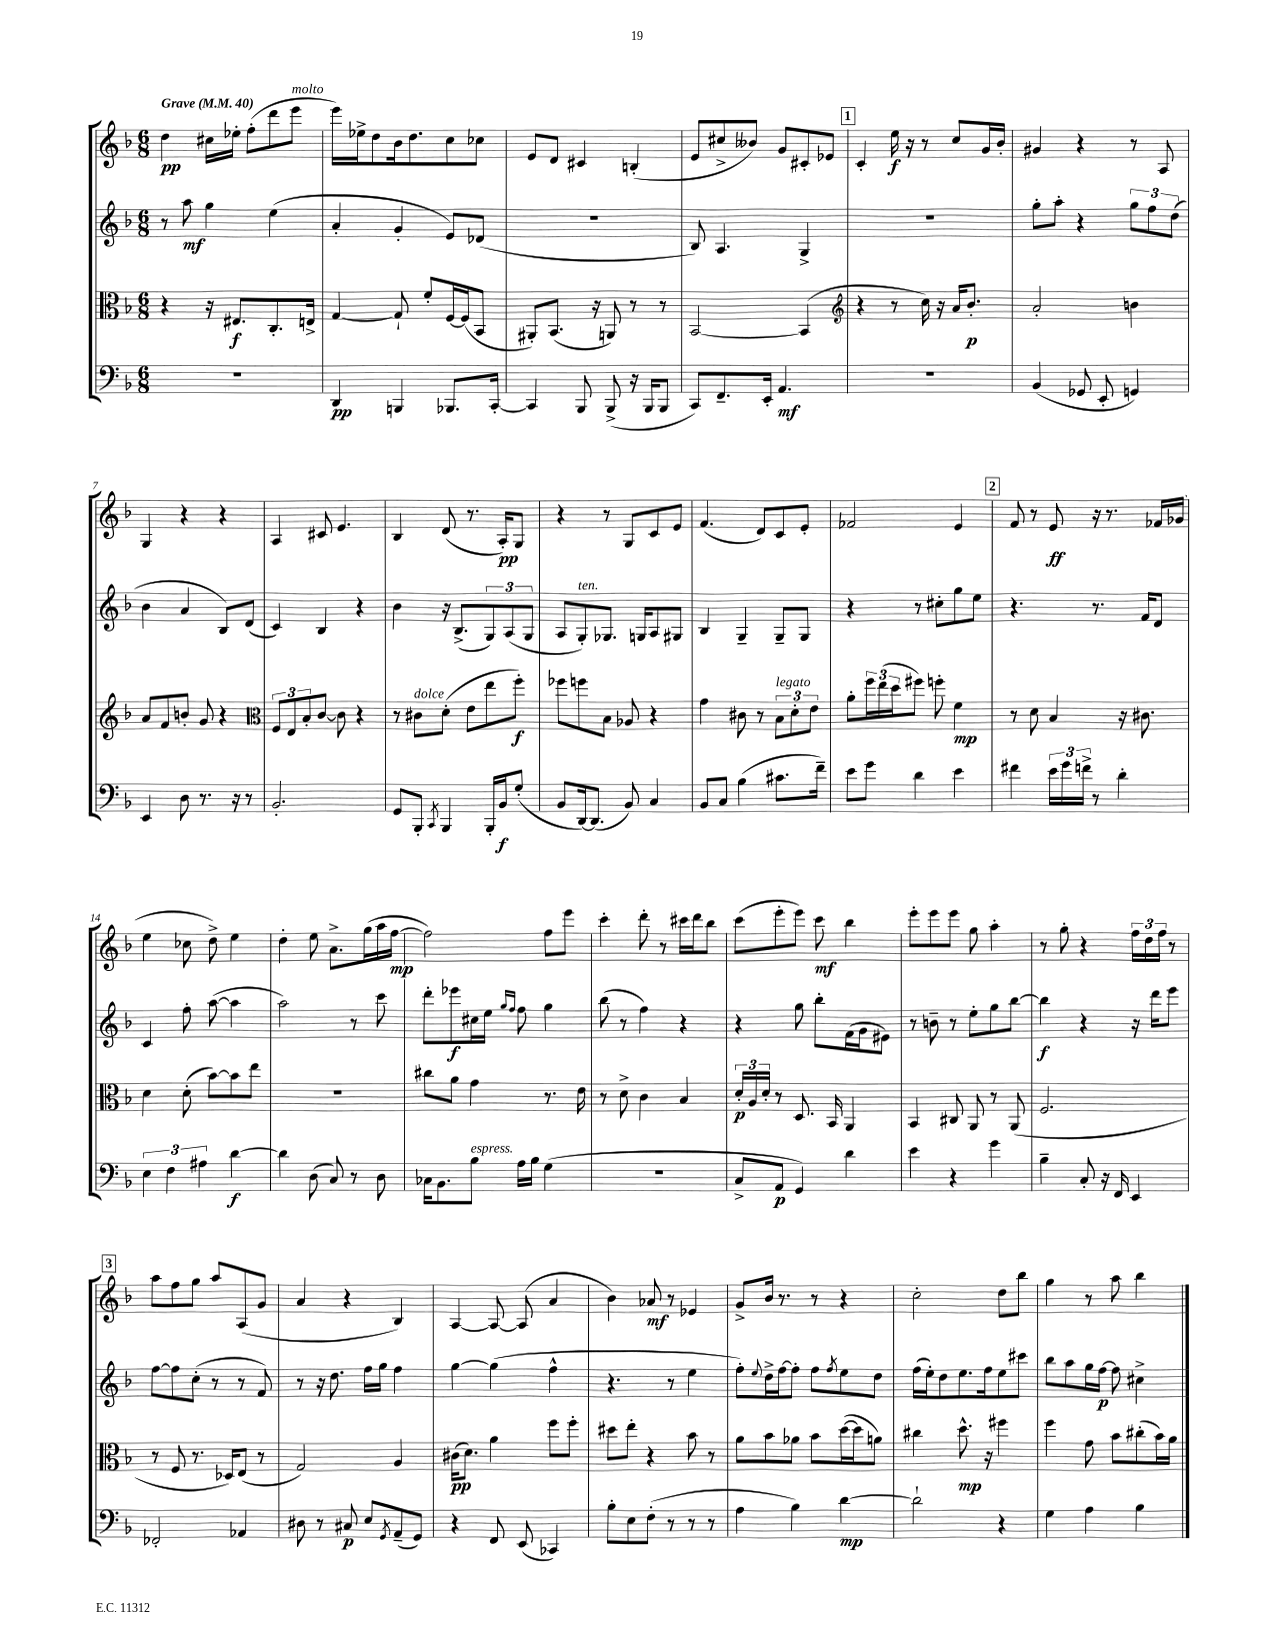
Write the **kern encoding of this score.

**kern	**dynam	**kern	**dynam	**kern	**dynam	**kern	**dynam
*part4	*part4	*part3	*part3	*part2	*part2	*part1	*part1
*staff4	*staff4	*staff3	*staff3	*staff2	*staff2	*staff1	*staff1
*clefF4	*	*clefC3	*	*clefG2	*	*clefG2	*
*k[b-]	*	*k[b-]	*	*k[b-]	*	*k[b-]	*
*M6/8	*	*M6/8	*	*M6/8	*	*M6/8	*
*MM40	*	*MM40	*	*MM40	*	*MM40	*
=1	=1	=1	=1	=1	=1	=1	=1
!	!	!	!	!	!	!LO:TX:a:B:t=Grave	!
2.r	.	4r	.	8r	.	4dd\	pp
.	.	.	.	8aa\	mf	.	.
.	.	16r	.	4gg\	.	16cc#X\LL	.
.	.	8.E#X/L	f	.	.	16ee-X'\JJ	.
.	.	.	.	.	.	(8ff'\L	.
.	.	8.C'/	.	(4ee\	.	8ddd\	.
!	!	!	!	!	!	!LO:TX:a:i:t=molto	!
.	.	.	.	.	.	8eee\J	.
.	.	16En^/Jk	.	.	.	.	.
=2	=2	=2	=2	=2	=2	=2	=2
4DD/	pp	[4G/	.	4a'/	.	16eee\LL)	.
.	.	.	.	.	.	16ee-X^\J	.
.	.	.	.	.	.	8dd\	.
4BBBn/	.	8G`/]	.	4g'/	.	16b-\k	.
.	.	.	.	.	.	8.dd\	.
.	.	8f'/L	.	.	.	.	.
8.BBB-X/L	.	[16F/L	.	8e/L)	.	8cc\	.
.	.	(16F/J]	.	.	.	.	.
.	.	8BB-/J	.	(8d-X/J	.	8cc-X\J	.
[16CC'/Jk	.	.	.	.	.	.	.
=3	=3	=3	=3	=3	=3	=3	=3
4CC/]	.	8AA#X'/L)	.	2.r	.	8e/L	.
.	.	(8.BB-/J	.	.	.	8d/J	.
8BBB-/	.	.	.	.	.	4c#X/	.
.	.	16r	.	.	.	.	.
(8BBB-^/	.	8AAn/)	.	.	.	.	.
16r	.	8r	.	.	.	(4Bn'/	.
16BBB-/KL	.	.	.	.	.	.	.
8BBB-/J	.	8r	.	.	.	.	.
=4	=4	=4	=4	=4	=4	=4	=4
8CC/L)	.	[2BB-/	.	8B-/)	.	8e/L	.
8.FF~/	.	.	.	4.A/	.	8cc#X^/	.
.	.	.	.	.	.	8b--X/J)	.
16EE'/Jk	.	.	.	.	.	.	.
4.AA/	mf	.	.	.	.	8g/L	.
.	.	(4BB-/]	.	4G^/	.	8c#X'/	.
.	.	.	.	.	.	8e-X/J	.
!!LO:REH:place=s1:t=1
=5	=5	=5	=5	=5	=5	=5	=5
*	*	*clefG2	*	*	*	*	*
2.r	.	4r	.	2.r	.	4c'/	.
.	.	8r	.	.	.	16ee\	f
.	.	.	.	.	.	16r	.
.	.	16cc\)	.	.	.	8r	.
.	.	16r	.	.	.	.	.
.	.	16a/KL	.	.	.	8cc/L	.
.	.	8.b-'/J	p	.	.	.	.
.	.	.	.	.	.	16g/L	.
.	.	.	.	.	.	16b-'/JJ	.
=6	=6	=6	=6	=6	=6	=6	=6
(4BB-/	.	2a'/	.	8gg'\L	.	4g#X/	.
.	.	.	.	8aa'\J	.	.	.
8GG-X/	.	.	.	4r	.	4r	.
8EE'/	.	.	.	.	.	.	.
4GGn/)	.	4bn\	.	12gg\L	.	8r	.
.	.	.	.	12ff\	.	.	.
.	.	.	.	.	.	8A/	.
.	.	.	.	(12dd\J	.	.	.
!!LO:LB:g=z
=7	=7	=7	=7	=7	=7	=7	=7
4EE/	.	8a/L	.	4b-\	.	4G/	.
.	.	8f/	.	.	.	.	.
8D\	.	8bn'/J	.	4a/	.	4r	.
8.r	.	8g/	.	.	.	.	.
.	.	4r	.	8B-/L)	.	4r	.
16r	.	.	.	.	.	.	.
8r	.	.	.	(8d/J	.	.	.
=8	=8	=8	=8	=8	=8	=8	=8
*	*	*clefC3	*	*	*	*	*
2.BB-'/	.	12F/L	.	4c/)	.	4A/	.
.	.	12E/	.	.	.	.	.
.	.	12B-'/	.	.	.	.	.
.	.	[8c/J	.	4B-/	.	8c#X/	.
.	.	8c\]	.	.	.	4.e/	.
.	.	4r	.	4r	.	.	.
=9	=9	=9	=9	=9	=9	=9	=9
8GG/L	.	8r	.	4b-\	.	4B-/	.
!	!	!LO:TX:a:i:t=dolce	!	!	!	!	!
8BBB-'/J	.	8c#X\L	.	.	.	.	.
8qCC/	.	.	.	.	.	.	.
4BBB-/	.	(8d'\J	.	16r	.	(8d/	.
.	.	.	.	(8.B-^/L	.	.	.
.	.	8e\L	.	.	.	8.r	.
16BBB-'/LL	.	8ee\	.	12G/)	.	.	.
16BB-/J	f	.	.	.	.	16A'/KL)	pp
.	.	.	.	(12A/	.	.	.
(8G'/J	.	8ff'\J)	f	.	.	8G/J	.
.	.	.	.	12G/J	.	.	.
=10	=10	=10	=10	=10	=10	=10	=10
8BB-/L	.	8ff-X\L	.	8A/L	.	4r	.
!	!	!	!	!LO:TX:a:i:t=ten.	!	!	!
[16DD/k)	.	8ffn\	.	8G'/)	.	.	.
(8.DD/J]	.	.	.	.	.	.	.
.	.	8B-\J	.	8.G-X/J	.	8r	.
8BB-/)	.	8A-X/	.	.	.	8G/L	.
.	.	.	.	16Gn/KL	.	.	.
4C/	.	4r	.	8A/	.	8c/	.
.	.	.	.	8G#X/J	.	8e/J	.
=11	=11	=11	=11	=11	=11	=11	=11
8BB-/L	.	4g\	.	4B-/	.	(4.f/	.
8C/J	.	.	.	.	.	.	.
(4B-\	.	8c#X\	.	4G~/	.	.	.
.	.	8r	.	.	.	8d/L)	.
!	!	!LO:TX:a:i:t=legato	!	!	!	!	!
8.c#X\L	.	12B-\L	.	8G~/L	.	8c/	.
.	.	12d'\	.	.	.	.	.
.	.	.	.	8G/J	.	8e'/J	.
.	.	12e\J	.	.	.	.	.
16f~\Jk)	.	.	.	.	.	.	.
=12	=12	=12	=12	=12	=12	=12	=12
8e\L	.	8a'\L	.	4r	.	2f-X/	.
8g\J	.	24ff\L	.	.	.	.	.
.	.	(24ee\	.	.	.	.	.
.	.	24dd\J	.	.	.	.	.
4d\	.	8ff#X\J)	.	8r	.	.	.
.	.	8ffn'\	.	8cc#X'\L	.	.	.
4e\	.	4f\	mp	8gg\	.	4e/	.
.	.	.	.	8ee\J	.	.	.
!!LO:REH:place=s1:t=2
=13	=13	=13	=13	=13	=13	=13	=13
4f#X\	.	8r	.	4.r	.	8f/	.
.	.	8d\	.	.	.	8r	.
24e\LL	.	4B-/	.	.	.	8e/	ff
24g\	.	.	.	.	.	.	.
24fn^\JJ	.	.	.	.	.	.	.
8r	.	.	.	8.r	.	16r	.
.	.	.	.	.	.	8.r	.
4d'\	.	16r	.	.	.	.	.
.	.	8.c#X\	.	16f/KL	.	.	.
.	.	.	.	8d/J	.	16f-X/LL	.
.	.	.	.	.	.	(16g-X/JJ	.
!!LO:LB:g=z
=14	=14	=14	=14	=14	=14	=14	=14
6E\	.	4d\	.	4c/	.	4ee\	.
6F\	.	.	.	.	.	.	.
.	.	(8d'\	.	8ff'\	.	8cc-X\	.
6A#X\	.	.	.	.	.	.	.
.	.	[8b-\L)	.	([8aa\	.	8dd^\)	.
[4d\	f	8b-\]	.	4aa\]	.	4ee\	.
.	.	8ee\J	.	.	.	.	.
=15	=15	=15	=15	=15	=15	=15	=15
4d\]	.	2.r	.	2aa\)	.	4dd'\	.
(8D\	.	.	.	.	.	8ee\	.
8C/)	.	.	.	.	.	8.a^\L	.
8r	.	.	.	8r	.	.	.
.	.	.	.	.	.	(16gg\L	.
8D\	.	.	.	8ccc\	.	16aa\	.
.	.	.	.	.	.	[16ff\JJ	mp
=16	=16	=16	=16	=16	=16	=16	=16
16C-X\KL	.	8cc#X\L	.	8ddd'\L	.	2ff\])	.
8.BB-\	.	.	.	.	.	.	.
.	.	8a\J	.	8eee-X\	f	.	.
!LO:TX:a:i:t=espress.	!	!	!	!	!	!	!
8B-\J	.	4g\	.	16cc#X\L	.	.	.
.	.	.	.	16ee\JJ	.	.	.
.	.	.	.	16qqgg/LL	.	.	.
.	.	.	.	16qqff/JJ	.	.	.
16A\LL	.	.	.	8ff\	.	.	.
16B-\JJ	.	.	.	.	.	.	.
(4G\	.	8.r	.	4gg\	.	8ff\L	.
.	.	.	.	.	.	8eee\J	.
.	.	16e\	.	.	.	.	.
=17	=17	=17	=17	=17	=17	=17	=17
2.r	.	8r	.	(8bb-\	.	4ccc'\	.
.	.	8d^\	.	8r	.	.	.
.	.	4c\	.	4ff\)	.	8ddd'\	.
.	.	.	.	.	.	8r	.
.	.	4B-/	.	4r	.	16ccc#X\LL	.
.	.	.	.	.	.	16ddd\J	.
.	.	.	.	.	.	8bb-\J	.
=18	=18	=18	=18	=18	=18	=18	=18
8C^/L	.	24d'/LL	p	4r	.	(8ccc\L	.
.	.	24A/	.	.	.	.	.
.	.	24d'/JJ	.	.	.	.	.
8AA/J	p	8r	.	.	.	8eee'\	.
4GG/)	.	8.D/	.	8gg\	.	8eee\J)	.
.	.	.	.	8bb-'\L	.	8ccc\	mf
.	.	16BB-/	.	.	.	.	.
4d\	.	4AA/	.	(16f\L	.	4bb-\	.
.	.	.	.	16g\J	.	.	.
.	.	.	.	8e#X\J)	.	.	.
=19	=19	=19	=19	=19	=19	=19	=19
4e\	.	4BB-/	.	8r	.	8eee'\L	.
.	.	.	.	8bn~\	.	8eee\	.
4r	.	8C#X/	.	8r	.	8eee\J	.
.	.	8AA/	.	8ee'\L	.	8gg\	.
4g\	.	8r	.	8gg\	.	4aa'\	.
.	.	(8AA/	.	[8bb-\J	.	.	.
=20	=20	=20	=20	=20	=20	=20	=20
4B-~\	.	2.F/	.	4bb-\]	f	8r	.
.	.	.	.	.	.	8gg'\	.
8C'/	.	.	.	4r	.	4r	.
16r	.	.	.	.	.	.	.
16FF/	.	.	.	.	.	.	.
4EE/	.	.	.	16r	.	24ff\LL	.
.	.	.	.	.	.	24dd\	.
.	.	.	.	16ddd\KL	.	.	.
.	.	.	.	.	.	24ff\JJ	.
.	.	.	.	8eee\J	.	8r	.
!!LO:LB:g=z
!!LO:REH:place=s1:t=3
=21	=21	=21	=21	=21	=21	=21	=21
2FF-X'/	.	8r	.	[8ff\L	.	8aa\L	.
.	.	8F/	.	8ff\]	.	8ff\	.
.	.	8.r	.	(8cc'\J	.	8gg\J	.
.	.	.	.	8r	.	8aa/L	.
.	.	16D-X/KL)	.	.	.	.	.
4AA-X/	.	(8E/J	.	8r	.	(8A/	.
.	.	8r	.	8f/)	.	8g/J	.
=22	=22	=22	=22	=22	=22	=22	=22
8D#X\	.	2G/)	.	8r	.	4a/	.
8r	.	.	.	16r	.	.	.
.	.	.	.	8.dd\	.	.	.
8C#X/	p	.	.	.	.	4r	.
8E/L	.	.	.	16ff\LL	.	.	.
.	.	.	.	16gg\JJ	.	.	.
8qGG/	.	.	.	.	.	.	.
(8AA~/	.	4A/	.	4ff\	.	4B-/)	.
8GG/J)	.	.	.	.	.	.	.
=23	=23	=23	=23	=23	=23	=23	=23
4r	.	(16c#X\KL	pp	[4gg\	.	[4A/	.
.	.	8.d\J)	.	.	.	.	.
8FF/	.	4a\	.	(4gg\]	.	8A/_	.
(8EE/	.	.	.	.	.	(8A/]	.
4CC-X/)	.	8ff\L	.	4ff^^\	.	4a/	.
.	.	8ff'\J	.	.	.	.	.
=24	=24	=24	=24	=24	=24	=24	=24
8B-'\L	.	8dd#X\L	.	4.r	.	4b-\)	.
8E\	.	8ee'\J	.	.	.	.	.
(8F'\J	.	4r	.	.	.	8a-X/	mf
8r	.	.	.	8r	.	8r	.
8r	.	8b-\	.	4ee\	.	4e-X/	.
8r	.	8r	.	.	.	.	.
=25	=25	=25	=25	=25	=25	=25	=25
4A\	.	8a\L	.	8ff'\L)	.	8g^/L	.
.	.	.	.	8qqee/	.	.	.
.	.	8b-\	.	16dd^\L	.	16b-/Jk	.
.	.	.	.	[16ff\J	.	8.r	.
4B-\)	.	8a-X\J	.	8ff'\J]	.	.	.
.	.	8b-\L	.	8ff\L	.	8r	.
.	.	.	.	8qff/	.	.	.
[4d\	mp	([16dd\L	.	8ee\	.	4r	.
.	.	16dd\J]	.	.	.	.	.
.	.	8an\J)	.	8dd\J	.	.	.
=26	=26	=26	=26	=26	=26	=26	=26
2d`\]	.	4cc#X\	.	(16ff\LL	.	2cc'\	.
.	.	.	.	16ee'\J)	.	.	.
.	.	.	.	8dd\	.	.	.
.	.	8.dd^^\	mp	8.ee\	.	.	.
.	.	16r	.	16ff\k	.	.	.
4r	.	4ff#X\	.	8ee\	.	8dd\L	.
.	.	.	.	8ccc#X\J	.	8bb-\J	.
=27	=27	=27	=27	=27	=27	=27	=27
4G\	.	4ff\	.	8bb-\L	.	4gg\	.
.	.	.	.	8aa\	.	.	.
4A\	.	8g\	.	16gg\L	.	8r	.
.	.	.	.	[16ff\JJ	p	.	.
.	.	8b-\L	.	8ff\]	.	8aa\	.
4B-\	.	(8cc#X'\	.	4cc#X^\	.	4bb-\	.
.	.	16b-\L)	.	.	.	.	.
.	.	16a\JJ	.	.	.	.	.
==	==	==	==	==	==	==	==
*-	*-	*-	*-	*-	*-	*-	*-
